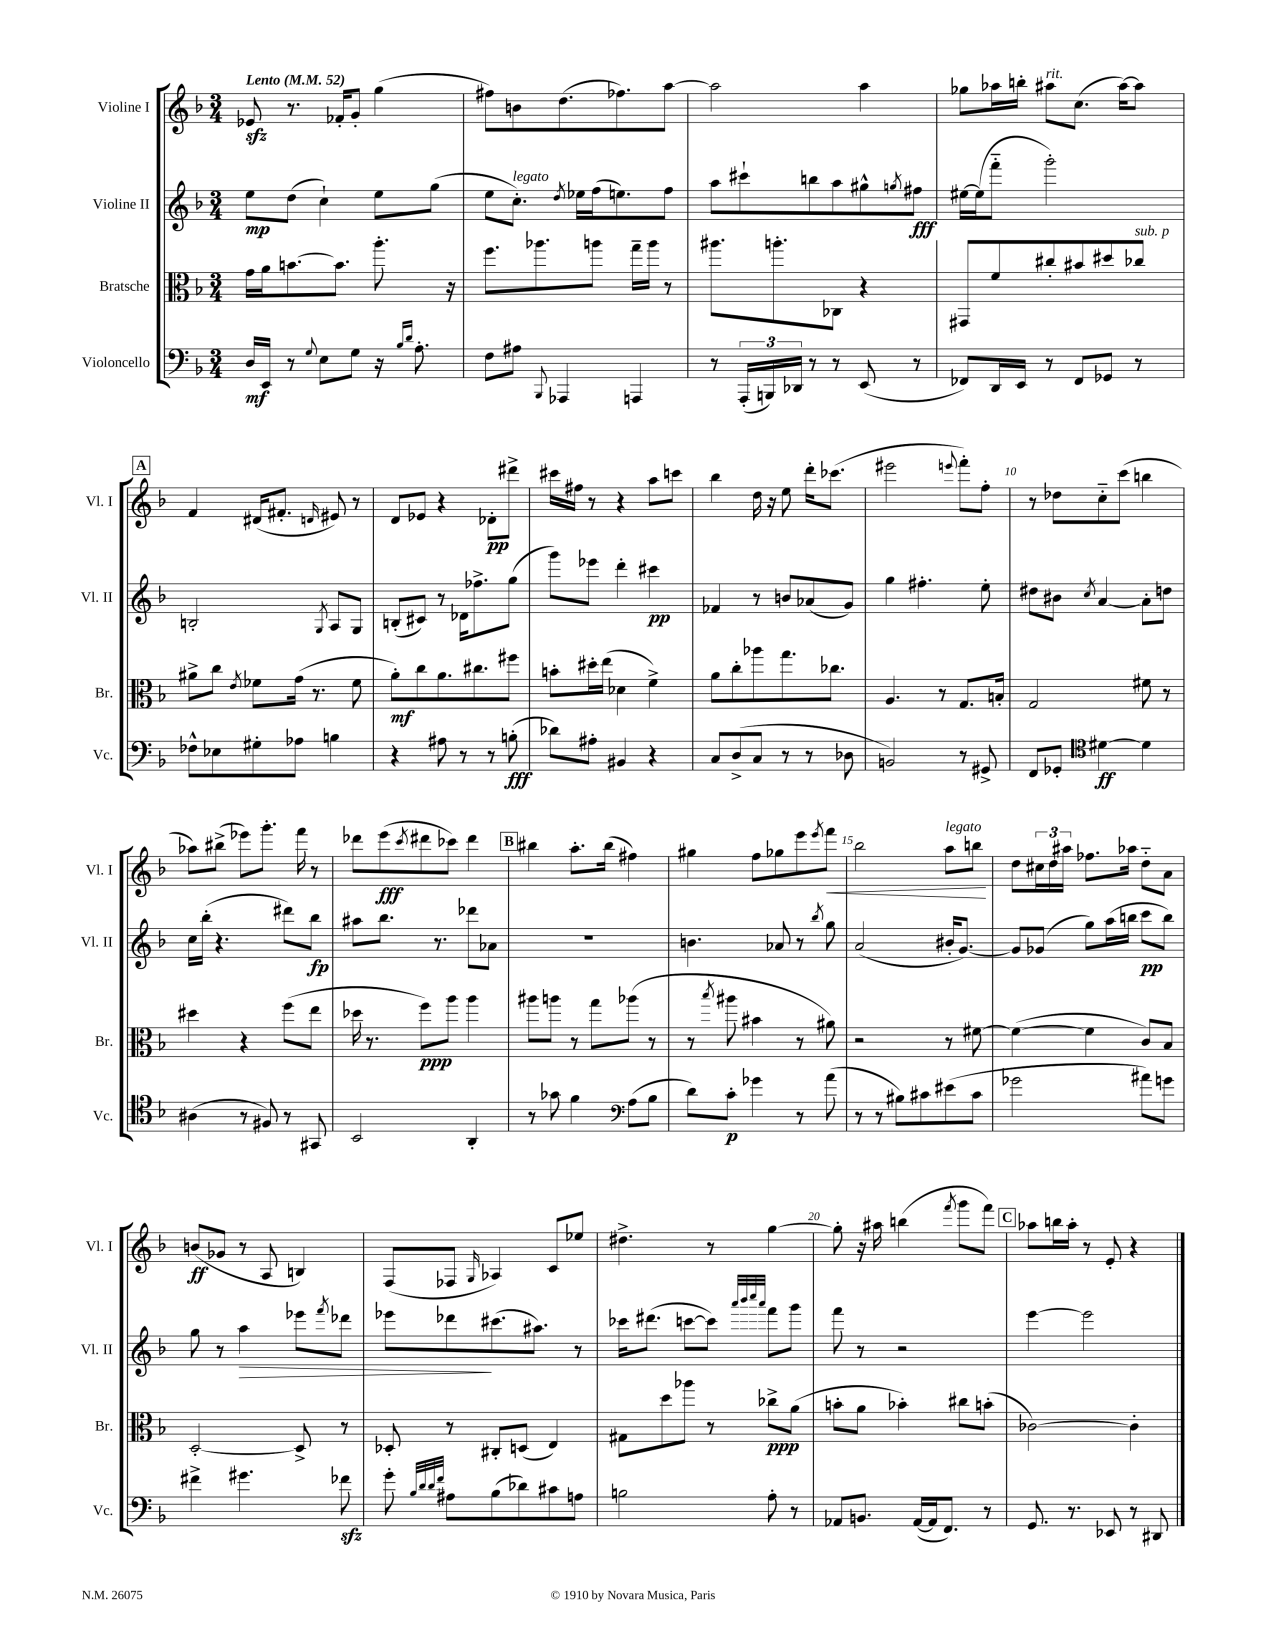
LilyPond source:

<<
\new StaffGroup <<
\new Staff = "s0" \with { instrumentName = "Violine I" shortInstrumentName = "Vl. I" } {
    \clef treble \key f \major \numericTimeSignature \time 3/4 \tempo "Lento" 4 = 52
    ees'8\sfz r8. fes'16-. g'8-. g''4( |
    fis''8) b'8 d''8.( fes''8.) a''8~ |
    a''2 a''4 |
    ges''8 aes''16 b''16-. ais''8^\markup { \italic "rit." } c''8.( ais''16~) ais''8 |
    \mark \markup { \box "A" } f'4 dis'16( fis'8.-. \grace { d'16 } eis'8) r8 |
    d'8 ees'8 r4 des'8-.\pp dis'''8-> |
    cis'''16 fis''16 r8 r4 a''8 c'''8 |
    bes''4 d''16 r16 e''8 d'''16-. ces'''8.( |
    eis'''2 \appoggiatura { e'''8 } f'''8-.) f''8-. |
    r8 des''8 c''8-_ c'''8( b''4 |
    aes''8) bis''8->( ees'''8) g'''8.-. f'''16 r8 |
    des'''8 e'''8\fff( \acciaccatura { c'''8 } dis'''8 ces'''8) dis'''4 |
    \mark \markup { \box "B" } bis''4 a''8.-. bis''16( fis''4) |
    gis''4 f''8 ges''8 e'''8 \acciaccatura { e'''8 } f'''8\< |
    bes''2 a''8^\markup { \italic "legato" } b''8\! |
    d''8 \tuplet 3/2 { cis''16 d''16 ais''16 } fes''8. aes''16 d''8-_ a'8 |
    b'8\ff( ges'8 r8 a8 b4) |
    f8( fes8 \grace { g16 } aes4) c'8 ees''8 |
    dis''4.-> r8 g''4~ |
    g''8-. r16 ais''16 b''4( \acciaccatura { f'''8 } g'''8 f'''8) |
    \mark \markup { \box "C" } aes''8 b''16 aes''16-. r8 e'8-. r4 \bar "|." |
}
\new Staff = "s1" \with { instrumentName = "Violine II" shortInstrumentName = "Vl. II" } {
    \clef treble \key f \major \numericTimeSignature \time 3/4
    e''8\mp d''8( c''4-!) e''8 g''8( |
    e''8 c''8.-.^\markup { \italic "legato" }) \acciaccatura { d''8 } ees''16 f''16( e''8.) f''8 |
    a''8 cis'''8-! b''8 a''8 gis''8-^ \acciaccatura { g''8 } fis''8\fff |
    eis''16~ eis''16( f'''8-_ g'''2-.) |
    \mark \markup { \box "A" } b2-. \acciaccatura { g8 } a8 g8 |
    b8-.( cis'8) r8 des'16 fes''8.-> g''8( |
    g'''8) ees'''8 d'''4-. cis'''4\pp |
    fes'4 r8 b'8 aes'8( g'8) |
    g''4 fis''4.-. e''8-. |
    dis''8 bis'8 \acciaccatura { c''8 } a'4~ a'8-. d''8 |
    c''16 bes''16-.( r4. dis'''8) bes''8\fp |
    ais''8 bes''8. r8. des'''8 aes'8 |
    \mark \markup { \box "B" } R2. |
    b'4. aes'8 r8 \acciaccatura { bes''8 } g''8 |
    a'2( bis'16-. g'8.~) |
    g'8 ges'8( g''8) a''16( b''16 c'''8\pp b''8) |
    g''8 r8 a''4\> ees'''8 \acciaccatura { f'''8 } des'''8 |
    ees'''8 des'''8\! cis'''8.( ais''8.) r8 |
    ces'''16 dis'''8.( c'''8~ c'''8) \grace { a'''32 bes'''32 c''''32 a'''32 } f'''8 g'''8 |
    f'''8 r8 r2 |
    \mark \markup { \box "C" } e'''4~ e'''2 \bar "|." |
}
\new Staff = "s2" \with { instrumentName = "Bratsche" shortInstrumentName = "Br." } {
    \clef alto \key f \major \numericTimeSignature \time 3/4
    g'16 a'16 b'8.~ b'8. a''8.-. r16 |
    f''8. aes''8. a''8 g''16-- a''16 r8 |
    ais''8. a''8.-. ces8 r4 |
    gis,8 f'8 cis''8-. bis'8 dis''8 ces''8^\markup { \italic "sub. p" } |
    \mark \markup { \box "A" } ais'8-> c''8 \acciaccatura { e'8 } fes'8 g'16( r8. fes'8 |
    a'8-.\mf) c''8 a'8. cis''8. fis''8 |
    b'8-. dis''16-. e''16( des'4 f'4->) |
    a'8 c''8-. aes''8 g''8. ces''8. |
    a4. r8 g8. b16-. |
    g2 fis'8 r8 |
    dis''4 r4 f''8( e''8 |
    des''16 r8. f''8\ppp) a''8 a''4 |
    \mark \markup { \box "B" } ais''8 a''8 r8 g''8 aes''8( r8 |
    r8 \acciaccatura { bes''8 } ais''8 bis'4 r8 ais'8) |
    r2 r8 fis'8~ |
    fis'4~( fis'4 c'8) bes8 |
    d2~-. d8-> r8 |
    des8-. r8 cis8-. d8( e4) |
    gis8 d''8 aes''8 r8 ces''8->\ppp a'8( |
    b'8-. a'8 bes'4-.) cis''8 b'8-.( |
    \mark \markup { \box "C" } ces'2~) ces'4-. \bar "|." |
}
\new Staff = "s3" \with { instrumentName = "Violoncello" shortInstrumentName = "Vc." } {
    \clef bass \key f \major \numericTimeSignature \time 3/4
    d16\mf e,16 r8 \appoggiatura { g8 } e8 g8 r16 \grace { bes16 d'16 } a8.-. |
    f8 ais8 \appoggiatura { bes,,8 } aes,,4 a,,4 |
    r8 \tuplet 3/2 { a,,16-.( b,,16) des,16 } r8 r8 e,8( r8 |
    fes,8) d,16 e,16 r8 fes,8 ges,8 r8 |
    \mark \markup { \box "A" } fes8-^ ees8 gis8-. aes8 b4 |
    r4 ais8 r8 r8 b8-.\fff( |
    des'8) ais8-. bis,4 r4 |
    c8 d8->( c8 r8 r8 des8 |
    b,2) r8 gis,8-> |
    f,8 ges,8-. \clef tenor dis'4~\ff dis'4 |
    ais4( r8 fis8) r8 gis,8 |
    bes,2 a,4-. |
    \mark \markup { \box "B" } r8 ges'8 f'4 \clef bass a8( bes8 |
    d'8) c'8-.\p ges'4 r8 a'8( |
    r8 r8 bis8) cis'8 eis'8( cis'8 |
    ges'2 ais'8) g'8 |
    fis'4-> gis'4. fes'8\sfz |
    g'8-. \grace { bes32 d'32 d'32 f'32 } ais8 bes8( des'8) cis'8 a8 |
    b2 a8-. r8 |
    aes,8 b,8. aes,16~( aes,16 f,8.) r8 |
    \mark \markup { \box "C" } g,8. r8. ees,8 r8 dis,8 \bar "|." |
}
>>
>>
\layout { \context { \Score \override BarNumber.break-visibility = ##(#f #t #t) barNumberVisibility = #(every-nth-bar-number-visible 5) } }
